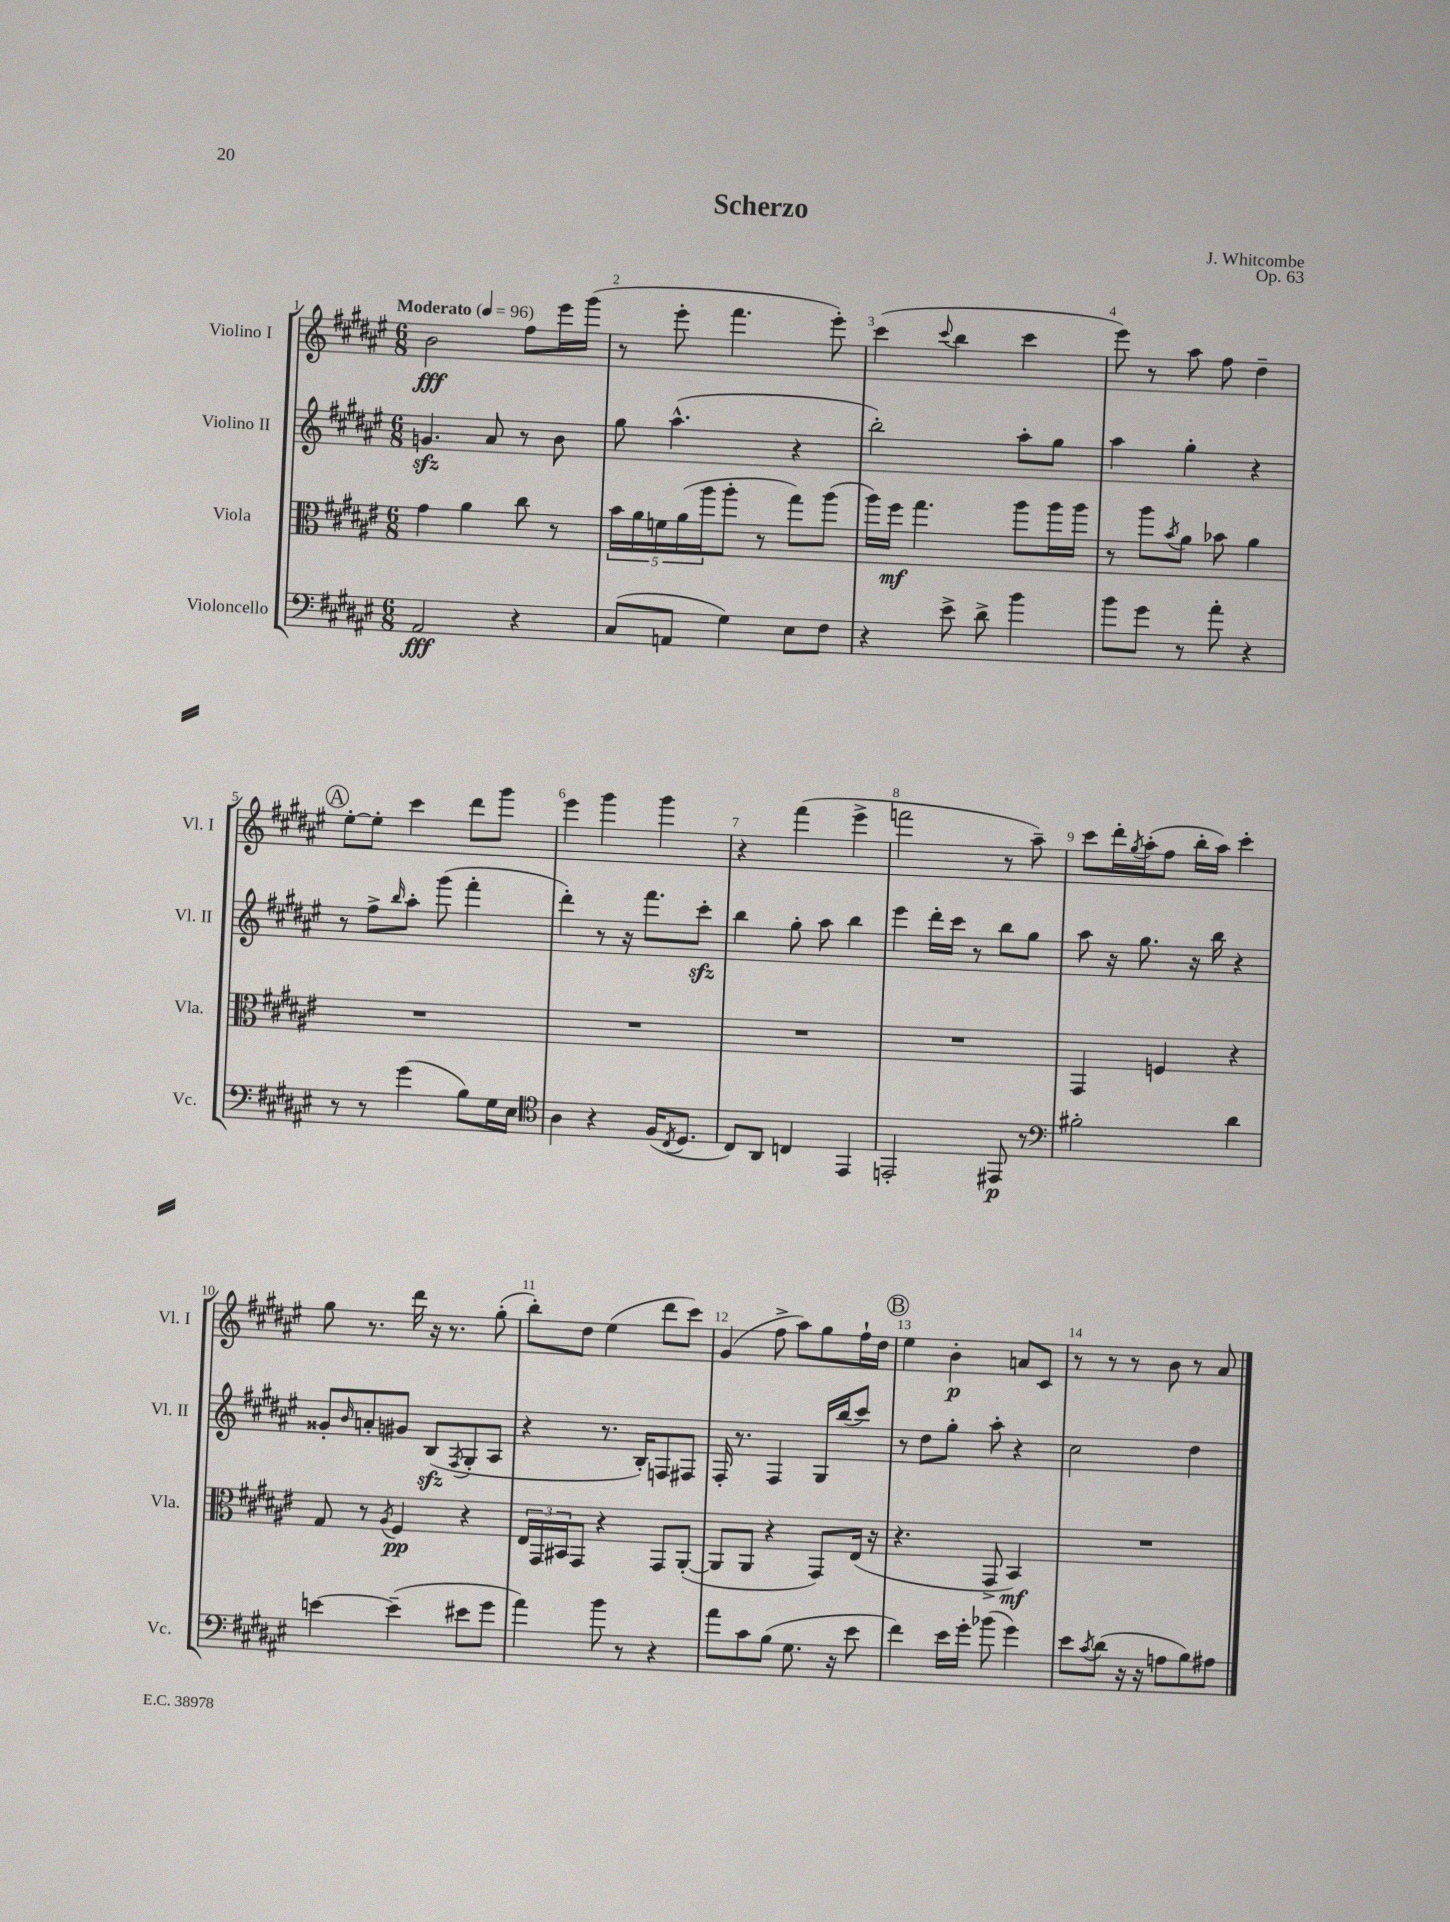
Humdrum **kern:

**kern	**kern	**kern	**kern
*staff4	*staff3	*staff2	*staff1
*clefF4	*clefC3	*clefG2	*clefG2
*k[f#c#g#d#a#e#]	*k[f#c#g#d#a#e#]	*k[f#c#g#d#a#e#]	*k[f#c#g#d#a#e#]
*M6/8	*M6/8	*M6/8	*M6/8
*MM96	*MM96	*MM96	*MM96
2AA#	4g#	4.g	2b
.	4a#	.	.
.	.	8a#	.
4r	8cc#	8r	8ff#
.	8r	8b	16eee#
.	.	.	(16ggg#
=	=	=	=
(8C#	20b	8gg#	8r
.	20a#	.	.
.	20f	.	.
8AA	.	(4.aa#^^	8eee#'
.	(20a#	.	.
.	20aa#	.	.
4G#)	8aa#'	.	4.fff#
.	8r	.	.
8E#	8gg#)	4r	.
8F#	(8aa#	.	8eee#')
=	=	=	=
4r	16aa#)	2bb')	(4ccc#
.	16ff#	.	.
.	4.gg#	.	.
.	.	.	8qqccc#
8e#^	.	.	4bb
8d#^	.	.	.
4b	8aa#	8aa#'	4ccc#
.	16aa#	8gg#	.
.	16aa#	.	.
=	=	=	=
8b	8r	4aa#	8eee#)
8g#	8aa#	.	8r
.	8qb	.	.
8r	8a#	4gg#'	8aa#
8a#'	8b-	.	8ff#
4r	4a#	4r	4dd#~
=	=	=	=
8r	2.r	8r	[8ee#'
8r	.	8ff#^	8ee#']
.	.	16qqbb	.
(4g#	.	8aa#'	4ccc#
.	.	(8ggg#	.
8B)	.	4fff#'	8ddd#
16G#	.	.	8ggg#
16E#	.	.	.
=	=	=	=
*clefC4	*	*	*
4A#	2.r	4ddd#')	4eee#
4r	.	8r	4ggg#
.	.	16r	.
.	.	8.fff#	.
(16F#	.	.	4ggg#
8qC#	.	.	.
8.D#	.	.	.
.	.	8ccc#'	.
=	=	=	=
8C#)	2.r	4bb	4r
8AA#	.	.	.
4C	.	8gg#'	(4fff#
.	.	8aa#	.
4EE#	.	4bb	4eee#^
=	=	=	=
2EE'	2.r	4eee#	2fff
.	.	16ddd#'	.
.	.	16ccc#	.
.	.	8r	.
8EE#	.	8bb	8r
8r	.	8gg#	8aa#~)
=	=	=	=
*clefF4	*	*	*
2B#'	4GG#	8aa#	8ccc#
.	.	16r	16ddd#'
.	.	.	8qgg#
.	.	8.gg#	(16aa#'
.	4F	.	8ff#
.	.	16r	16bb'
.	.	16bb	16aa#)
4d#	4r	4r	4ccc#'
=	=	=	=
[4e	8G#	8g##'	8gg#
.	.	16qqb	.
.	8r	8a'	8.r
.	8qA#	.	.
(4e~]	4F#	8g#	.
.	.	.	16ddd#
.	.	(8B	16r
.	.	.	8.r
.	.	8qF#	.
8e#	4r	8G#'	.
8g#	.	8A#	(8gg#'
=	=	=	=
4a#)	24E#	4r	8bb')
.	24GG#	.	.
.	24BB#	.	.
.	8GG#	.	8dd#
8b	4r	8.r	(4ee#
8r	.	.	.
.	.	16B')	.
4r	8GG#	8F	8ddd#
.	([8AA#'	8F#	8ccc#)
=	=	=	=
8a#	8AA#]	16F#'	(4g#
.	.	8.r	.
8c#	8AA#	.	.
(8B	4r	4F#	8ff#^
8.G#	.	.	8aa#)
.	8GG#)	16G#	8gg#
16r	.	(16bb	.
8e#	(16E#	8ccc#)	16ff#`
.	16r	.	16dd#
=	=	=	=
4f#)	4.r	8r	4ee#
.	.	8dd#	.
16e#	.	8gg#'	4b'
16g#'	.	.	.
(8b-	8GG#^	8aa#'	.
4g#)	4BB)	4r	8a
.	.	.	8c#
=	=	=	=
8e#	2.r	2cc#	8r
8qc#	.	.	.
(8d#	.	.	8r
16r	.	.	8r
16r	.	.	.
8A	.	.	8b
8B)	.	4dd#	8r
8A#	.	.	8a#
==	==	==	==
*-	*-	*-	*-
